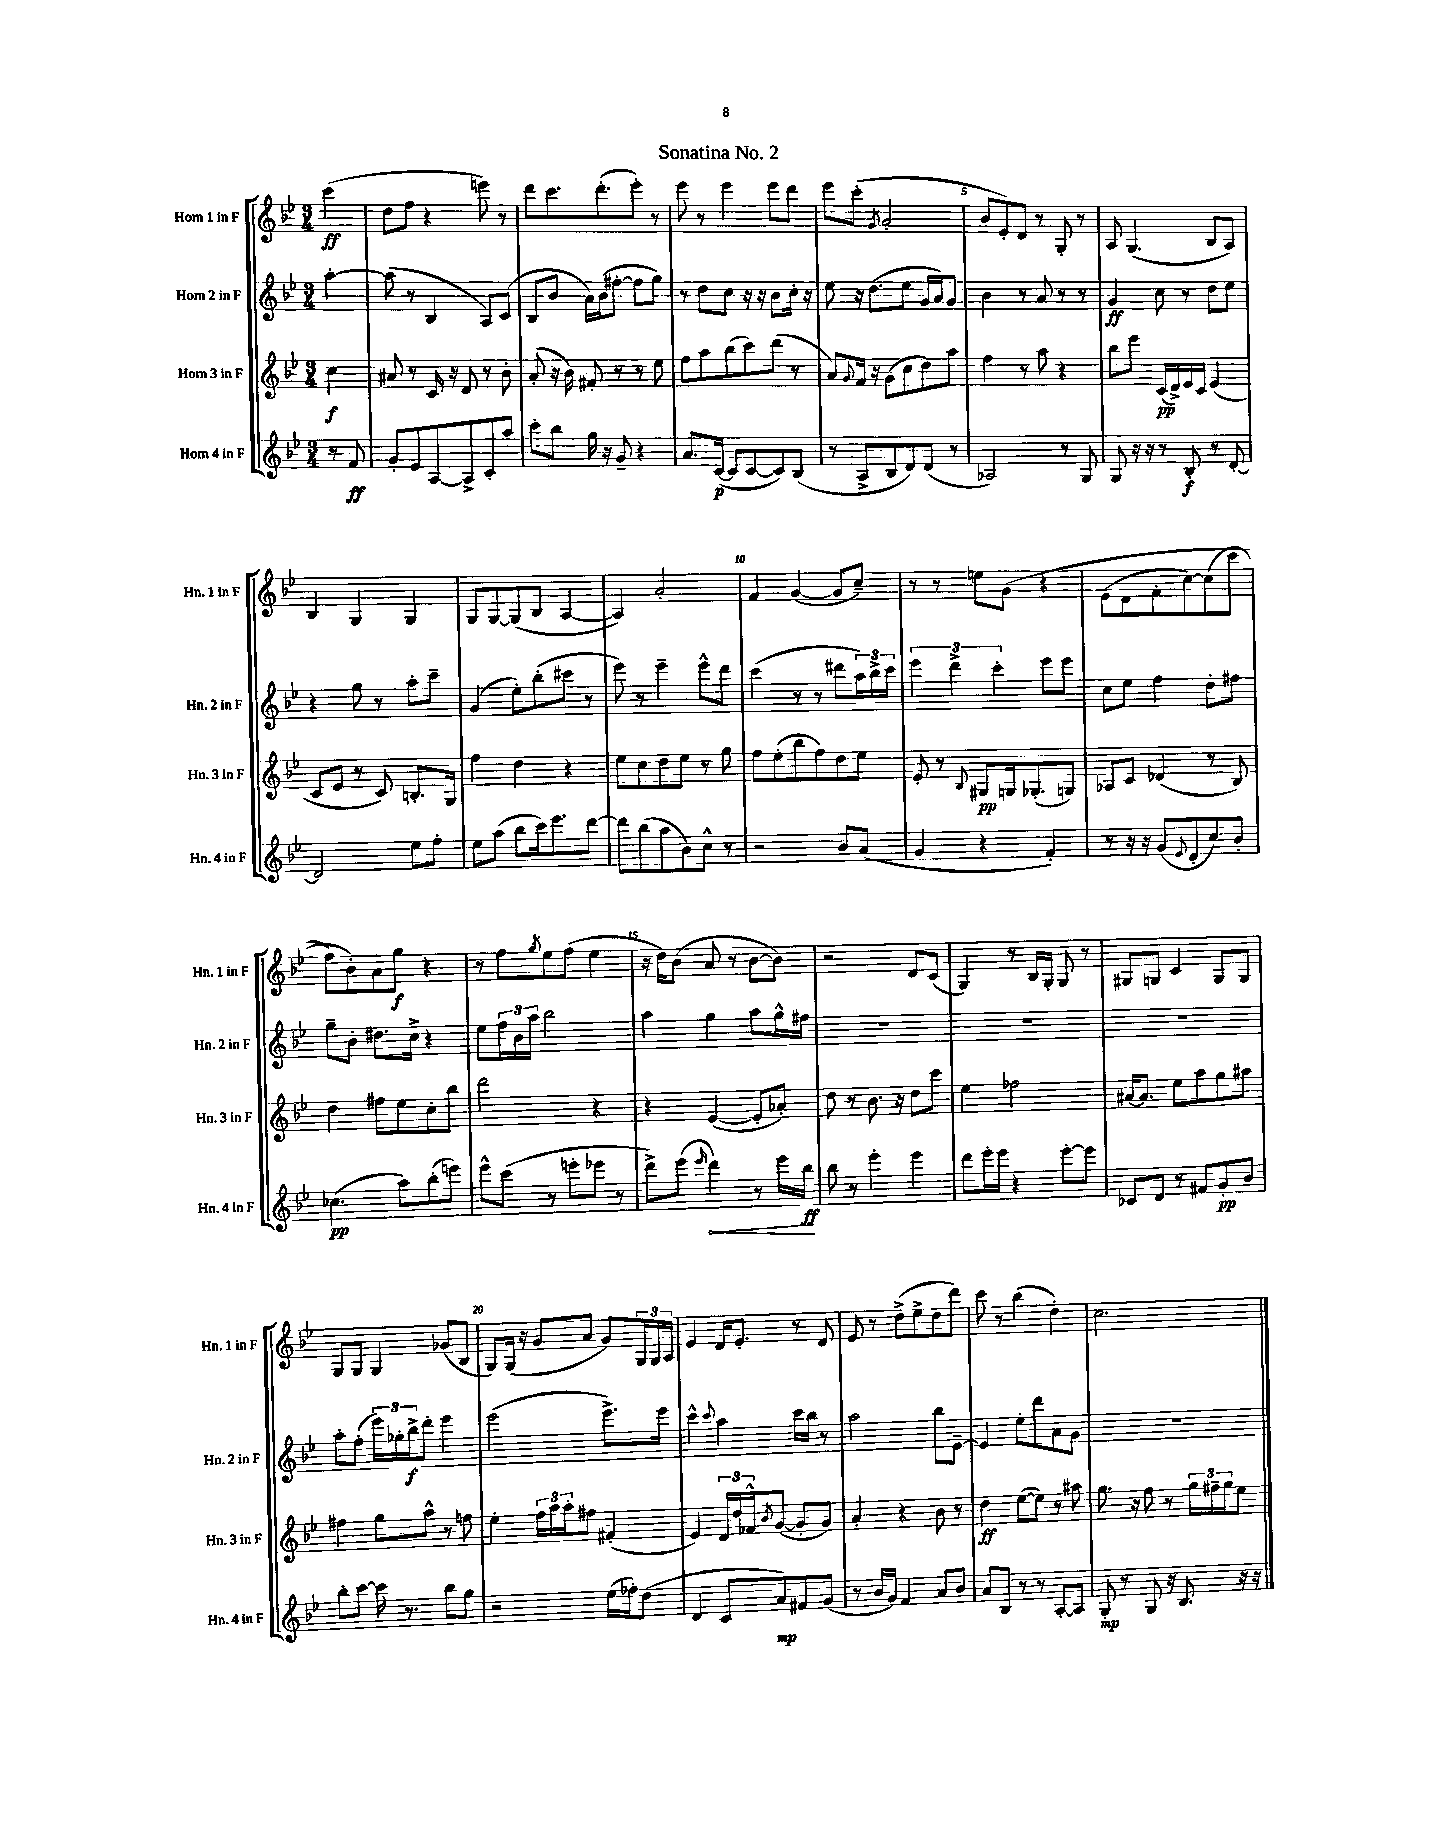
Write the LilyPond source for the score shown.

\header { title = "Sonatina No. 2" }
<<
\new StaffGroup <<
\new Staff = "s0" \with { instrumentName = "Horn 1 in F" shortInstrumentName = "Hn. 1 in F" } {
    \clef treble \key bes \major \numericTimeSignature \time 3/4 \partial 4
    c'''4\ff( |
    d''8 f''8 r4 e'''8) r8 |
    d'''8 c'''8. d'''8.-.( ees'''8-.) r8 |
    ees'''8 r8 ees'''4 ees'''8 d'''8 |
    ees'''8 c'''8-.( \acciaccatura { g'8 } a'2-. |
    bes'8 ees'8-.) d'8 r8 g8-. r8 |
    a8 g4.( bes8 a8) |
    bes4 g4 g4 |
    g8 g8~ g8( bes8 a4~ |
    a4) a'2-. |
    f'4 g'4~( g'8 c''8--) |
    r8 r8 e''8 g'8\( r4 |
    ees'8( d'8 f'8-. c''8~) c''8( c'''8 |
    f''8\) bes'8-.) a'8 g''8\f r4 |
    r8 f''8 \acciaccatura { g''8 } ees''8 f''8( ees''4 |
    r16 d''16) bes'8( a'8 r8 bes'8~ bes'8) |
    r2 d'8 c'8( |
    g4) r8 bes16 g16-. g8 r8 |
    gis8 g8 c'4 g8 g8 |
    g8 g8 g4 ges'8( bes8 |
    g8) g16( r16 g'8 a'8 g'8) \tuplet 3/2 { g16 g16 a16 } |
    ees'4 d'16 ees'8.-. r8 d'8 |
    ees'8 r8 d''8->( ees''8-> d''8 d'''8) |
    c'''8 r8 bes''4( d''4-.) |
    c''2. \bar "|." |
}
\new Staff = "s1" \with { instrumentName = "Horn 2 in F" shortInstrumentName = "Hn. 2 in F" } {
    \clef treble \key bes \major \numericTimeSignature \time 3/4 \partial 4
    a''4~-. |
    a''8( r8 bes4 a8) c'8( |
    bes8 bes'8 a'16) bes'16( fis''8~-. fis''8 g''8) |
    r8 d''8 c''8 r16 r16 bes'8 c''16-. r16 |
    ees''8 r16 d''8.( ees''8 g'16 a'16) g'8 |
    bes'4 r8 a'8 r8 r8 |
    g'4\ff c''8 r8 d''8 ees''8 |
    r4 g''8 r8 a''8-. c'''8-- |
    g'4( ees''8-.) bes''8-.( cis'''8 r8 |
    ees'''8) r8 ees'''4-- ees'''8-^ d'''8 |
    c'''4( r8 r8 dis'''8 \tuplet 3/2 { a''16) bes''16-> c'''16 } |
    \tuplet 3/2 { ees'''4 d'''4-> c'''4-. } ees'''8 ees'''8 |
    c''8 ees''8 f''4 d''8-. fis''8 |
    g''8-- bes'8-. dis''8. c''16-> r4 |
    ees''8 \tuplet 3/2 { f''16 bes'16 a''16 } bes''2 |
    a''4 g''4 a''8 g''16-^ fis''16 |
    R2. |
    R2. |
    R2. |
    a''8-. f''8-.( \tuplet 3/2 { ees'''16) ges''16-. bes''16->\f } d'''8-. ees'''4 |
    ees'''2( ees'''8.->) ees'''16 |
    c'''4-^ \appoggiatura { c'''8 } a''4 c'''16 bes''16 r8 |
    a''2 bes''8 ees'8~-- |
    ees'4 ees''8-. d'''8 a'8 g'8 |
    R2. \bar "|." |
}
\new Staff = "s2" \with { instrumentName = "Horn 3 in F" shortInstrumentName = "Hn. 3 in F" } {
    \clef treble \key bes \major \numericTimeSignature \time 3/4 \partial 4
    c''4\f |
    ais'8 r8 c'16 r16 d'8 r8 bes'8-. |
    a'8-.( r16 bes'16) fis'8-. r8 r8 ees''8 |
    f''8 a''8 bes''8( c'''8) d'''8( r8 |
    a'8) \appoggiatura { g'8 } f'16 r16 g'8( c''8 d''8) a''8 |
    f''4 r8 a''8 r4 |
    bes''8 ees'''8 c'16\pp( d'16->) ees'16 c'16 ees'4( |
    c'8 ees'8 r8 c'8) b8.-. g16 |
    f''4 d''4 r4 |
    ees''8 c''8 d''8 ees''8 r8 g''8 |
    f''8 ees''8-.( bes''8 f''8) d''8 ees''8 |
    ees'8-. r8 \appoggiatura { bes8 } gis8\pp g16 ges8.-.( g8) |
    aes8 c'8 des'4( r8 bes8) |
    d''4 fis''8 ees''8 c''8-. bes''8 |
    d'''2 r4 |
    r4 ees'4~( ees'8-. aes'8-.) |
    d''8 r8 bes'8. r16 d''8 c'''8 |
    ees''4 fes''2 |
    ais'16~ ais'8. ees''8 a''8 g''8 ais''8 |
    fis''4 g''8 a''8-^ r8 f''8 |
    ees''4-. \tuplet 3/2 { f''16 a''16 a''16-. } fis''8 fis'4-.( |
    ees'4) \tuplet 3/2 { d'16 d''16 fes'16-^ } \acciaccatura { bes'8 } g'8~( g'8-. g'8) |
    a'4-. r4 bes'8 r8 |
    d''4\ff ees''8~( ees''8) r8 ais''8 |
    g''8. r16 f''8 r8 \tuplet 3/2 { g''16 fis''16-- g''16 } ees''8 \bar "|." |
}
\new Staff = "s3" \with { instrumentName = "Horn 4 in F" shortInstrumentName = "Hn. 4 in F" } {
    \clef treble \key bes \major \numericTimeSignature \time 3/4 \partial 4
    r8 f'8\ff |
    g'8-. ees'8 a8~ a8-> c'8-. a''8 |
    c'''8-. bes''8 g''16 r16 g'8-- r4 |
    a'8. c'16~\p( c'8 c'8~ c'8) bes8( |
    r8 a8-> bes8 d'8) d'8( r8 |
    aes2) r8 g8 |
    g8 r16 r16 r8 bes8-.\f r8 d'8~-. |
    d'2 ees''8 f''8-. |
    ees''8 a''8( bes''8 c'''16) ees'''8. d'''8~ |
    d'''8 bes''8( a''8 bes'8) c''8-^ r8 |
    r2 bes'8 a'8( |
    g'4 r4 f'4-.) |
    r8 r16 r16 g'8( \appoggiatura { ees'8 } d'8-. c''8) bes'8-. |
    ces''4.\pp( a''8) bes''8-.( e'''8) |
    ees'''8-^ c'''8( r8 e'''8-. ees'''8 r8 |
    d'''8->) ees'''8( \grace { ees'''16 } \once \override Hairpin.circled-tip = ##t d'''4\<) r8 ees'''16 bes''16\ff\! |
    bes''8 r8 ees'''4-. ees'''4 |
    d'''8 ees'''16-. ees'''16 r4 ees'''8~-. ees'''8 |
    ces'8 d'8 r8 fis'8 g'8-.\pp bes'8 |
    bes''8-. c'''8~ c'''16 r8. bes''8 g''8 |
    r2 ees''16( fes''16-.) d''8( |
    d'4 c'8 a'8\mp) fis'8 g'8( |
    r8 bes'16 g'16) f'4 a'8 bes'8 |
    a'8 bes8 r8 r8 a8~-. a8 |
    g8-.\mp r8 g8 r16 bes8. r16 r16 \bar "|." |
}
>>
>>
\layout { \context { \Score \override BarNumber.break-visibility = ##(#f #t #t) barNumberVisibility = #(every-nth-bar-number-visible 5) } }
